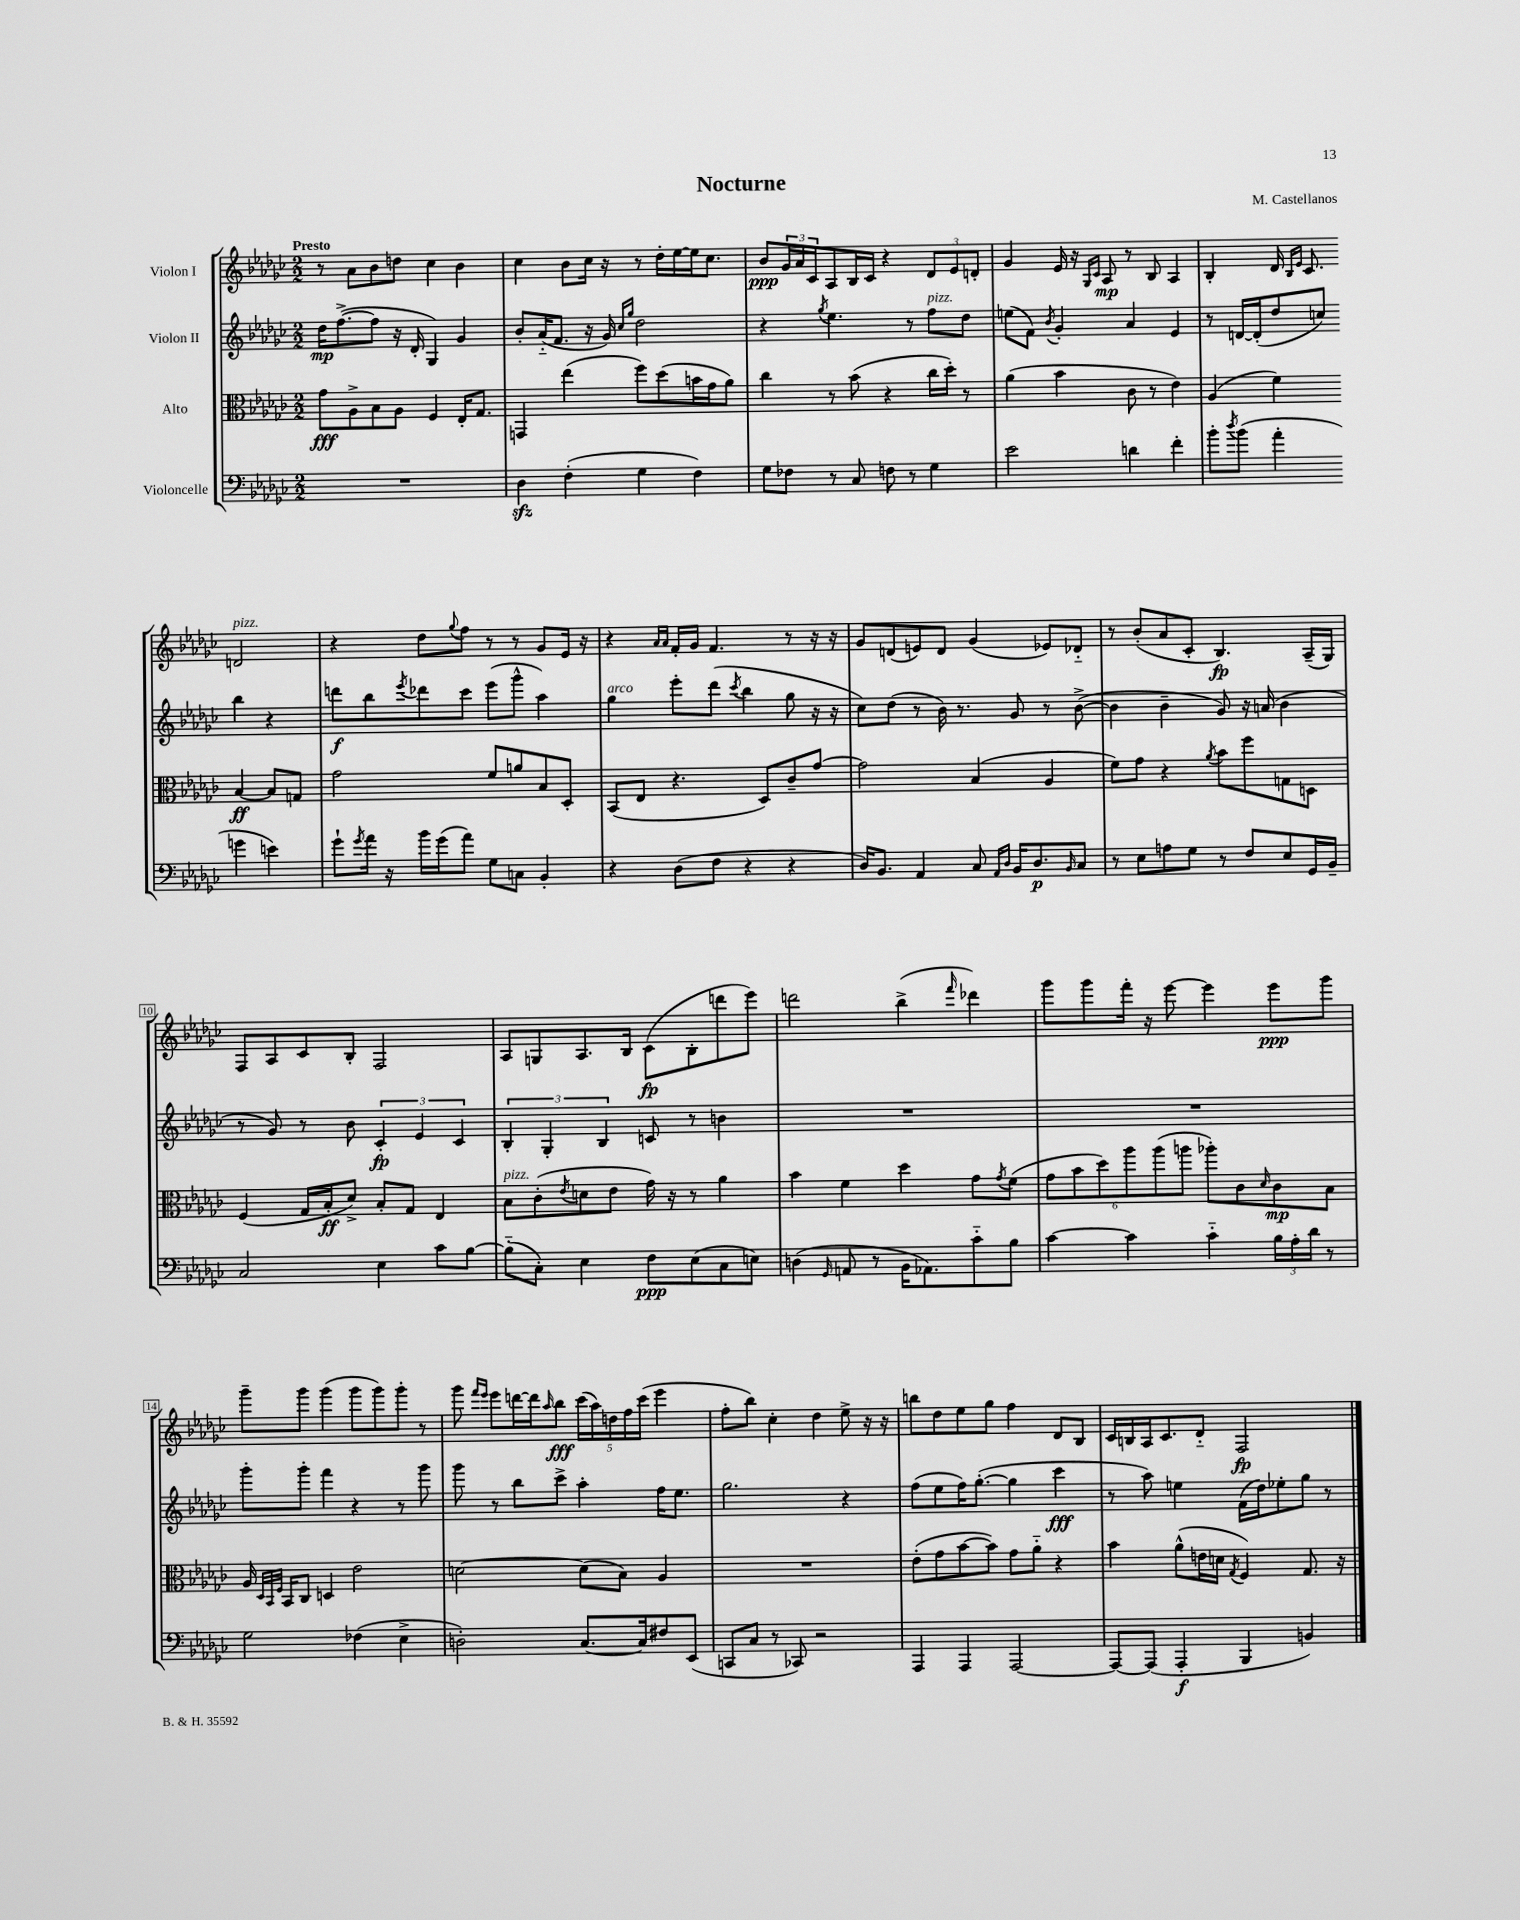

**kern	**kern	**kern	**kern
*staff4	*staff3	*staff2	*staff1
*clefF4	*clefC3	*clefG2	*clefG2
*k[b-e-a-d-g-c-]	*k[b-e-a-d-g-c-]	*k[b-e-a-d-g-c-]	*k[b-e-a-d-g-c-]
*M2/2	*M2/2	*M2/2	*M2/2
1r	8g-	16dd-	8r
.	.	([8.ff^	.
.	8A-^	.	8a-
.	8B-	8ff]	8b-
.	8A-	16r	8dd
.	.	16d-'	.
.	4F	4G-)	4cc-
.	16E-'	4g-	4b-
.	8.G-	.	.
=	=	=	=
4D-	4GG	8b-'	4cc-
.	.	(16a-'~	.
.	.	8.f	.
(4F'	(4ee-	.	8b-
.	.	16r	16cc-
.	.	16g-)	16r
.	.	16qqcc-	.
.	.	16qqgg-	.
4G-	8ff)	2dd-	8r
.	(8dd-	.	16dd-'
.	.	.	[16ee-
4F)	16b	.	16ee-]
.	16g-	.	8.cc-
.	8a-)	.	.
=	=	=	=
8G-	4cc-	4r	8b-
8F-	.	.	24g-
.	.	.	24a-
.	.	.	24c-
.	.	8qgg-	.
8r	8r	4.ee-	8A-
8C-	(8b-	.	16B-
.	.	.	16c-
8F	4r	.	4r
8r	.	8r	.
4G-	16cc-	8ff	12d-
.	16dd-')	.	.
.	.	.	12e-
.	8r	8dd-	.
.	.	.	12d'
=	=	=	=
2e-	(4a-	(8ee	4g-
.	.	8f)	.
.	.	8qb-	.
.	4b-	4g-'	16e-
.	.	.	16r
.	.	.	16qqG-
.	.	.	16qqc-
.	.	.	8A-
4d	8c-	4a-	8r
.	8r	.	8B-
4f'	4e-)	4e-	4A-
=	=	=	=
8b-'	(4A-	8r	4B-'
8qdd-	.	.	.
(8b-	.	[16d	.
.	.	(16d']	.
4a-'	4f)	8dd-	16d-
.	.	.	16qqB-
.	.	.	16qqe-
.	.	.	8.c-
.	.	8cc)	.
4g	[4B-	4bb-	2d
4e)	8B-]	4r	.
.	8G	.	.
=	=	=	=
8g-`	2g-	8ddd	4r
8qg-	.	.	.
16a-	.	8bb-	.
16r	.	.	.
.	.	8qeee-	.
16b-	.	8ddd-	8dd-
(16g-	.	.	.
.	.	.	8qqgg-
8a-)	.	8ccc-	8ff
8G-	8f	(8eee-	8r
8C	8a	8ggg-^^	8r
4BB-'	8B-	4aa-)	8g-
.	8D-'	.	16e-
.	.	.	16r
=	=	=	=
4r	(8BB-	4gg-	4r
.	8E-	.	.
.	.	.	16qqa-
.	.	.	16qqa-
(8D-	4.r	8eee-'	16f'
.	.	.	16g-
8F	.	(8ddd-	4.f
.	.	8qccc-	.
4r	.	4bb-	.
.	8D-)	.	.
4r	8c-~	8gg-	8r
.	[8g-	16r	16r
.	.	16r	16r
=	=	=	=
16D-)	2g-]	8cc-)	8g-
8.BB-	.	.	.
.	.	(8dd-	(8d
4AA-	.	8r	8e)
.	.	16b-)	8d
.	.	8.r	.
8C-	(4B-	.	(4g-
16qqAA-	.	.	.
16qqD-	.	.	.
16BB-	.	8g-	.
8.D-	.	.	.
.	4A-	8r	8e-)
16qqBB-	.	.	.
8C-	.	([8b-^	8d-'~
=	=	=	=
8r	8f)	4b-]	8r
8E-	8g-	.	(8b-'
8A	4r	4b-~	8a-
8G-	.	.	8c-'
.	8qa-	.	.
8r	8b-	8g-)	4.B-)
8F	8ff	16r	.
.	.	(16a	.
8E-	8G	4b-	.
16GG-	8D	.	(16A-~
16BB-~	.	.	16G-)
=	=	=	=
2C-	(4F	8r	8F
.	.	8g-)	8A-
.	16G-	8r	8c-
.	16B-'	.	.
.	8d-^)	8b-	8B-'
4E-	8B-'	6c-'	2F
.	8G-	.	.
.	.	6e-	.
8c-	4E-	.	.
.	.	6c-	.
[8B-	.	.	.
=	=	=	=
(8B-'~]	8B-	6B-'	8A-
8C-')	(8c-'	.	8G
.	.	6G-'	.
.	8qe-	.	.
4E-	8d	.	8.A-
.	.	6B-	.
.	8e-	.	.
.	.	.	16B-
8F	16g-)	8c	(8c-
.	16r	.	.
(8E-	8r	8r	8B-'
8C-	4a-	4b	8ddd
8E)	.	.	8eee-)
=	=	=	=
(4D	4b-	1r	2ddd
16qqGG-	.	.	.
8AA	4f	.	.
8r	.	.	.
16BB-	4dd-	.	(4bb-^
8.AA-)	.	.	.
.	.	.	16qqfff
8c-'~	8g-	.	4ddd-)
.	8qg-	.	.
8B-	(8f	.	.
=	=	=	=
[4c-	12g-	1r	8ggg-
.	12b-	.	.
.	.	.	8ggg-
.	12dd-)	.	.
4c-]	12aa-	.	16fff'
.	.	.	16r
.	(12aa-	.	.
.	.	.	[8eee-
.	12aa	.	.
4c-'~	8aa-')	.	4eee-]
.	8c-	.	.
.	16qqd-	.	.
24B-	8c-	.	8eee-
24A-'	.	.	.
24d-	.	.	.
8r	8B-	.	8ggg-
=	=	=	=
2G-	16A-	8ggg-'	8ggg-~
.	32qqD-	.	.
.	32qqBB-	.	.
.	32qqF	.	.
.	16BB-	.	.
.	8C-	8ggg-'	8ggg-
.	4D	4fff	(4ggg-
(4F-	2e-	4r	8ggg-
.	.	.	8ggg-)
4E-^	.	8r	8ggg-'
.	.	8ggg-	8r
=	=	=	=
2D')	[2d	8ggg-	8ggg-
.	.	.	16qqfff
.	.	.	16qqeee-
.	.	8r	8eee-
.	.	8bb-	[16ddd
.	.	.	16ddd]
.	.	.	16qqaa-
.	.	8ccc-^	8bb-
[8.C-	(8d]	4aa-'	(20ccc-
.	.	.	20aa-)
.	.	.	20dd
.	8B-)	.	.
.	.	.	20ff
16C-]	.	.	.
.	.	.	(20ccc-
8F#	4A-	16ff	4eee-
.	.	8.ee-	.
(8EE-	.	.	.
=	=	=	=
8CC	1r	2.gg-	8ff'
8C-	.	.	8bb-)
8r	.	.	4cc-'
8CC-)	.	.	.
2r	.	.	4dd-
.	.	4r	8ee-^
.	.	.	16r
.	.	.	16r
=	=	=	=
4AAA-	(8e-'	(8ff	8bb
.	8g-	8ee-	8dd-
4AAA-	[8b-	16ff)	8ee-
.	.	([8.gg-'	.
.	8b-])	.	8gg-
[2AAA-	8g-	4gg-]	4ff
.	8a-'~	.	.
.	4r	4ccc-	8d-
.	.	.	8B-
=	=	=	=
8AAA-_	4b-	8r	16c-
.	.	.	16B
(8AAA-]	.	8aa-)	16A-
.	.	.	8.c-
4AAA-'	(8a-^^	4ee	.
.	16e	.	8d-'~
.	16d	.	.
.	8qG-	.	.
4BBB-	4F)	(16f	2F
.	.	16dd-)	.
.	.	8ee-'	.
4BB)	8.G-	8gg-	.
.	.	8r	.
.	16r	.	.
==	==	==	==
*-	*-	*-	*-
